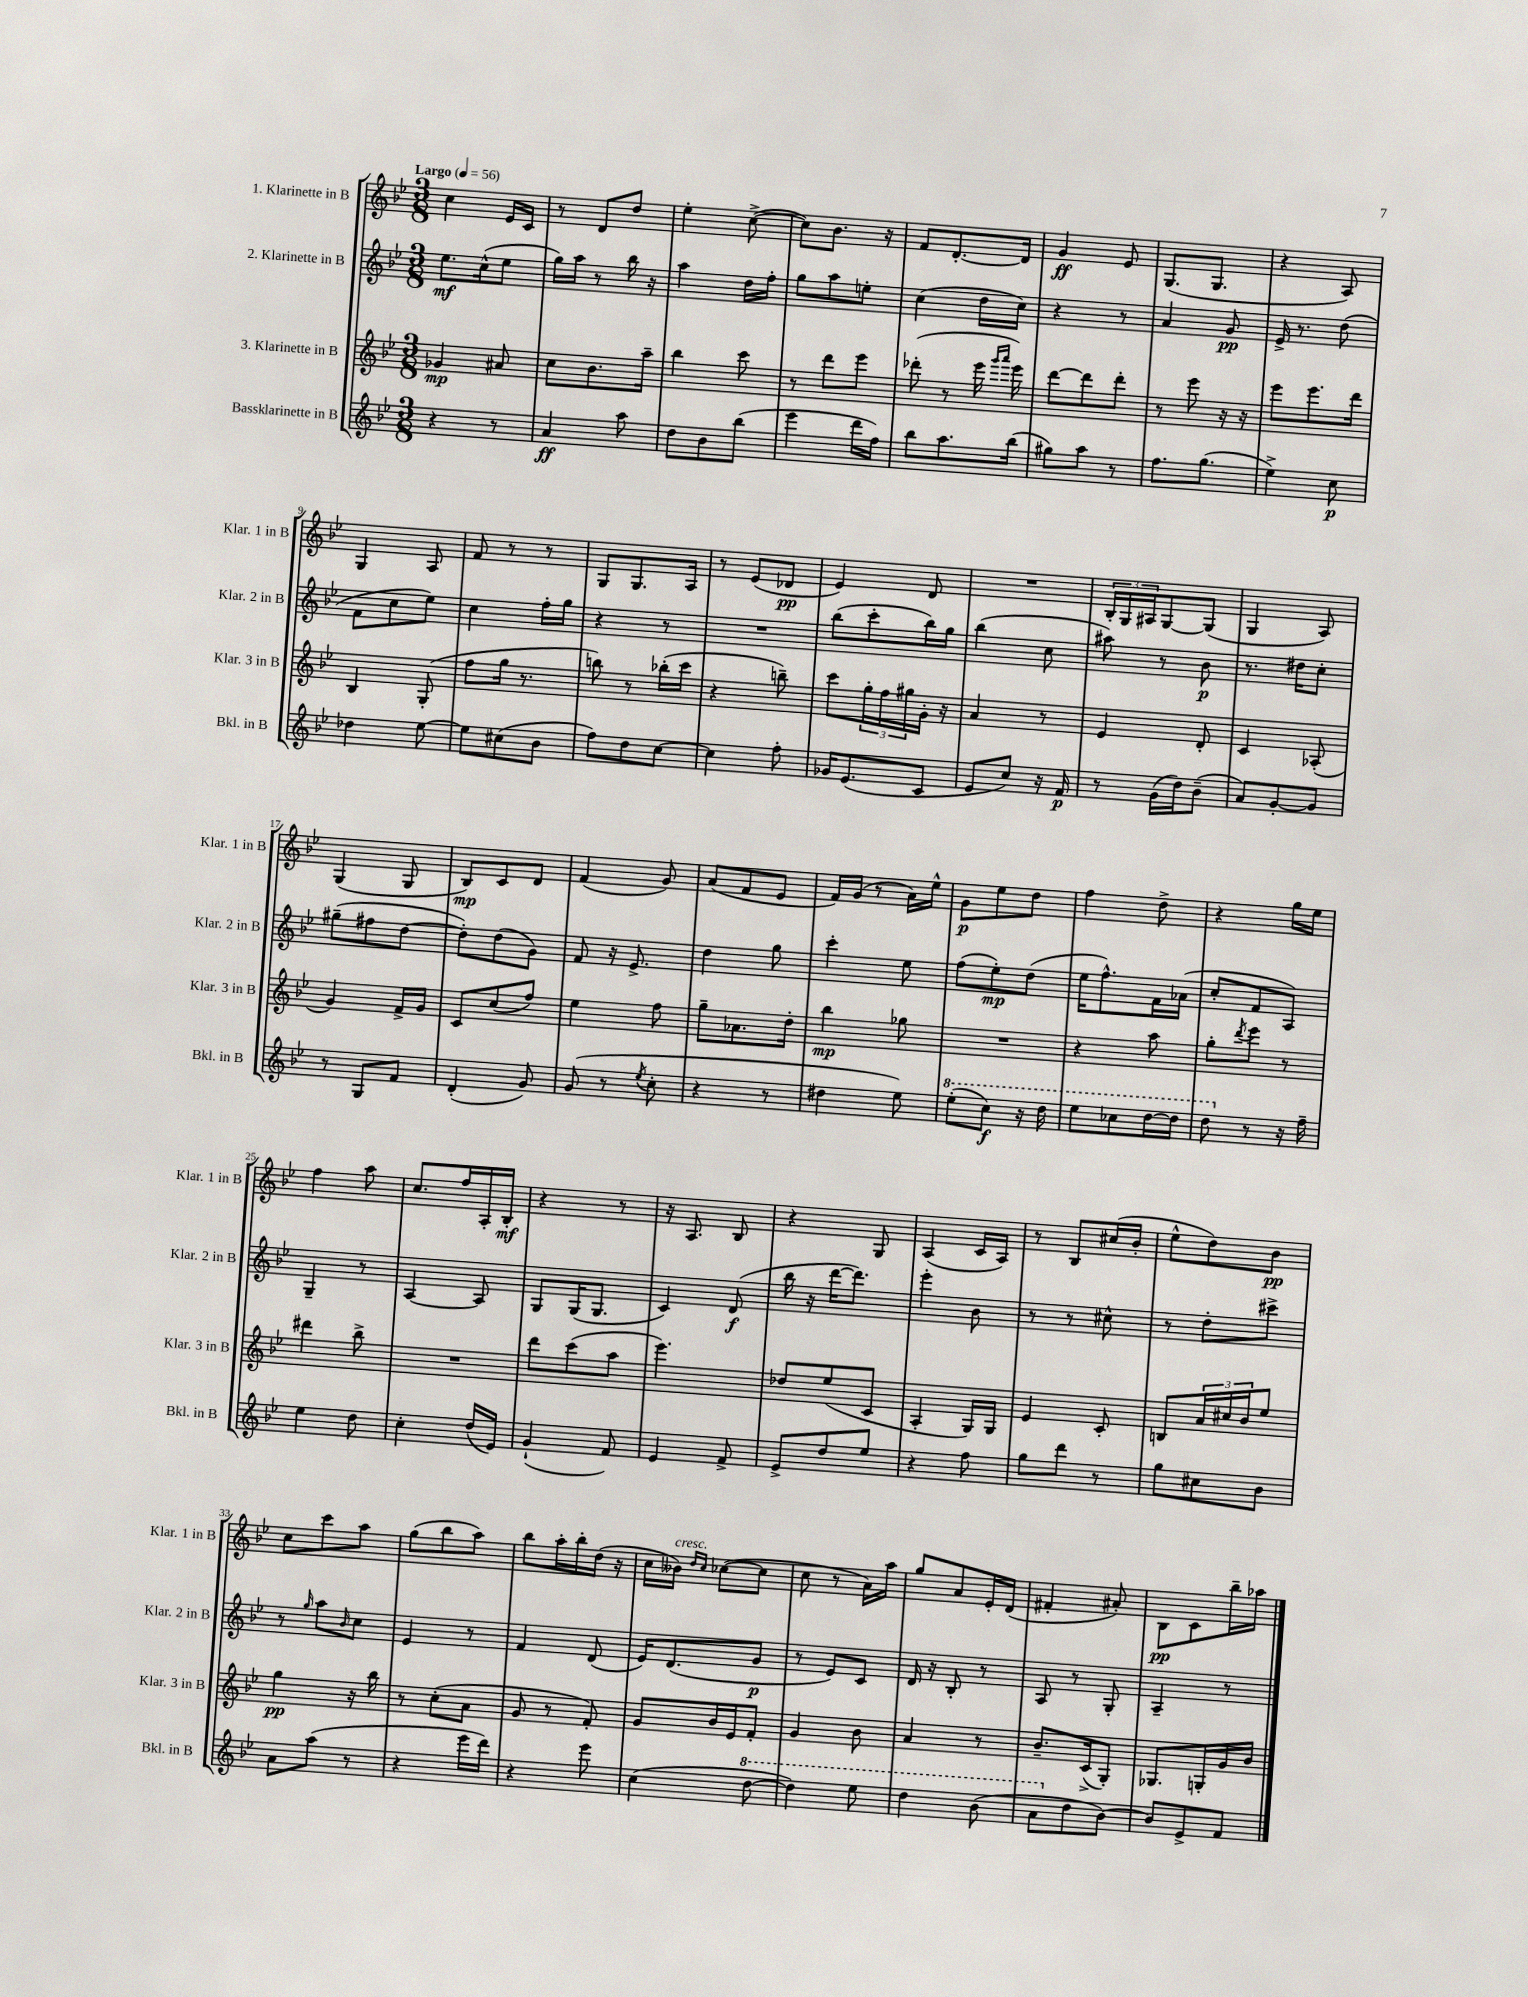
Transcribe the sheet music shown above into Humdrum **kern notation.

**kern	**kern	**kern	**kern
*staff4	*staff3	*staff2	*staff1
*clefG2	*clefG2	*clefG2	*clefG2
*k[b-e-]	*k[b-e-]	*k[b-e-]	*k[b-e-]
*M3/8	*M3/8	*M3/8	*M3/8
*MM56	*MM56	*MM56	*MM56
4r	4g-/	8.ee-\L	4cc\
.	.	(16cc^^\k	.
8r	8a#/	8ee-\J	16e-/LL
.	.	.	16c/JJ
=	=	=	=
4a/	8cc\L	16gg\LL)	8r
.	.	16aa\JJ	.
.	8.b-\	8r	8d/L
8aa\	.	16bb-\	8dd/J
.	16aa~\Jk	16r	.
=	=	=	=
8dd\L	4bb-\	4aa\	4ee-'\
8b-\	.	.	.
(8bb-\J	8ccc\	16dd\LL	([8cc^\
.	.	16ff'\JJ	.
=	=	=	=
4eee-\	8r	8gg\L	8cc\]L)
.	8ddd\L	8aa\	8.b-\J
16ddd\LL	8eee-\J	8ee'\J	.
16ff\JJ)	.	.	16r
=	=	=	=
8bb-\L	(8ddd-'\	(4cc\	8f/L
8.aa\	8r	.	[8.d'/
.	16eee-\	16dd\LL	.
.	16qqggg/LL	.	.
.	16qqaaa/JJ	.	.
(16bb-\Jk	16eee-\)	16cc\JJ)	16d/]Jk
=	=	=	=
8gg#\L)	[8ddd\L	4r	4g/
8aa\J	8ddd\]	.	.
8r	8ddd'\J	8r	8e-/
=	=	=	=
8.ff\L	8r	4a/	(8.G/L
.	8eee-\	.	.
(8.gg\J	.	.	8.G/J
.	16r	8g/	.
.	16r	.	.
=	=	=	=
4ee-^\)	8eee-\L	16e-^/	4r
.	.	8.r	.
.	8.eee-\	.	.
8cc\	.	(8dd\	8A/)
.	16ddd\Jk	.	.
=	=	=	=
4dd-\	4B-/	8f\L	4G/
.	.	8cc\	.
[8ee-\	(8G'/	8ee-\J)	8A/
=	=	=	=
8ee-\]L	8ff\L	4cc\	8f/
(8cc#\	16gg\Jk	.	8r
.	8.r	.	.
8b-\J	.	16ff'\LL	8r
.	.	16gg\JJ	.
=	=	=	=
8ff\L)	8bb\)	4r	8G/L
8dd\	8r	.	8.G/
[8cc\J	(16bb-'\LL	8r	.
.	16ccc\JJ	.	16A/Jk
=	=	=	=
4cc\]	4r	4.r	8r
.	.	.	(8e-/L
8ff'\	8bb~\)	.	8d-/J
=	=	=	=
16g-/LK	8ccc\L	(8bb-\L	4e-/)
(8.e-/	.	.	.
.	24gg'\L	8ccc'\	.
.	24ff\	.	.
.	24gg#\	.	.
8c/J	16g'\JJ	16bb-\L)	8d/
.	16r	16gg\JJ	.
=	=	=	=
8e-/L	4a/	(4bb-\	4.r
8cc/J)	.	.	.
16r	8r	8cc\	.
16f/	.	.	.
=	=	=	=
8r	4e-/	8aa#\)	24B-'/LL
.	.	.	24G/
.	.	.	24A#/J
(16g\LL	.	8r	[8G/
16dd\J)	.	.	.
(8b-~\J	8d'/	8b-\	(8G/]J
=	=	=	=
8a/L)	4c/	8.r	4G/
[8g'/	.	.	.
.	.	16dd#\LK	.
8g/]J	(8A-'/	8cc'\J	8A/)
=	=	=	=
8r	4g/)	(8gg#~\L	(4G/
8G/L	.	8ff#\	.
8f/J	16f^/LL	[8dd\J	8G/
.	16g/JJ	.	.
=	=	=	=
(4d'/	8c/L	8dd'\]L)	8B-/L)
.	(8cc/	(8dd\	8c/
8g/)	8ff/J)	8g\J)	8d/J
=	=	=	=
(8g/	4ee-\	8f/	(4f/
8r	.	16r	.
.	.	8.e-^/	.
8qee-/	.	.	.
8cc'\	8ff\	.	8g/)
=	=	=	=
4r	8gg~\L	4dd\	(8a/L
.	8.a-\	.	8f/
8r	.	8gg\	8e-/J
.	16dd'\Jk	.	.
=	=	=	=
4dd#\	4bb-\	4ccc'\	16f/LL)
.	.	.	(16g/JJ
.	.	.	8r
8ee-\)	8gg-\	8ee-\	16a\LL)
.	.	.	16ee-^^\JJ
=	=	=	=
(8eee-'\L	4.r	(8ff\L	8g\L
8ccc\J)	.	8ee-'\)	8ee-\
16r	.	(8dd\J	8dd\J
16ddd\	.	.	.
=	=	=	=
8eee-\L	4r	16ee-\LK	4ff\
.	.	8.ff^^\)	.
8ccc-\	.	.	.
[16ddd\L	8aa\	16f\L	8dd^\
16ddd\]JJ	.	(16a-\JJ	.
=	=	=	=
8ddd\	8gg'\L	8cc'/L	4r
.	8qddd/	.	.
8r	8eee-\J	8f/	.
16r	8r	8A/J)	16gg\LL
16ff~\	.	.	16ee-\JJ
=	=	=	=
4ee-\	4ddd#\	4G~/	4ff\
8dd\	8bb-^\	8r	8aa\
=	=	=	=
4cc'\	4.r	[4A/	8.cc/L
.	.	.	16ff/L
(16dd/LL	.	8A/]	16A'/
16e-/JJ)	.	.	16B-'/JJ
=	=	=	=
(4g`/	8ddd\L	8G/L	4r
.	(8ccc\	(16G/K	.
.	.	8.G/J	.
8f/)	8aa\J	.	8r
=	=	=	=
4e-/	4.eee-\)	4c/)	16r
.	.	.	8.A/
8f^/	.	(8d/	8B-/
=	=	=	=
8e-^/L	8dd-/L	16bb-\	4r
.	.	16r	.
8dd/	(8ee-/	[16ddd\LK	.
.	.	8.ddd\]J)	.
8ee-/J	8c/J	.	8G/
=	=	=	=
4r	4A'/	4eee-'\	(4A/
8ff\	16G/LL)	8b-\	16c/LL
.	16G/JJ	.	16A/JJ)
=	=	=	=
8gg\L	4e-/	8r	8r
8ddd\J	.	8r	8B-/L
8r	8c'/	8cc#^^\	(16cc#/L
.	.	.	16b-'/JJ
=	=	=	=
8gg\L	8B/L	8r	8ee-^^\L
8cc#\	24a/L	8dd'\L	8dd\)
.	24cc#/	.	.
.	24b-/J	.	.
8b-\J	8ee-/J	8ccc#^\J	8b-\J
=	=	=	=
8a\L	4gg\	8r	8cc\L
.	.	16qqgg/	.
(8aa\J	.	8aa\L	8ccc\
.	.	16qqb-/	.
8r	16r	8cc\J	8aa\J
.	16bb-\	.	.
=	=	=	=
4r	8r	4e-/	(8gg\L
.	(8cc'\L	.	8bb-\
16eee-\LL	8a\J	8r	8aa\J)
16ddd\JJ)	.	.	.
=	=	=	=
4r	8g/	4f/	8bb-\L
.	8r	.	16aa'\L
.	.	.	16bb-'\
8eee-\	8f'/)	(8d/	(16dd\JJ
.	.	.	16r
=	=	=	=
(4cc\	8g/L	16e-/LK)	16cc\LL
.	.	(8.d/	16b--\JJ)
.	.	.	16qqdd/LL
.	.	.	16qqcc/JJ
.	16b-/L	.	([8cc-\L
.	16e-/J	.	.
[8ddd\	8f'/J	8g/J	8cc-\]J
=	=	=	=
4ddd\])	4g/	8r	8cc\
.	.	8e-/L)	8r
8eee-\	8b-\	8c/J	16a\LL)
.	.	.	16aa\JJ
=	=	=	=
4ddd\	4a/	16d/	8gg/L
.	.	16r	.
.	.	8B-'/	8a/
(8bb-\	8r	8r	16e-'/L
.	.	.	(16d/JJ
=	=	=	=
8aa\L	8.b-~/L	8A/	4f#'/
8dd\	.	8r	.
.	(16c^/k	.	.
[8b-\J)	8G'/J)	8G'/	8a#'/)
=	=	=	=
8b-/]L	8.G-/L	4A~/	8B-\L
8e-^/	.	.	8c\
.	16G'/L	.	.
8f/J	16g/	8r	16bb-~\L
.	16b-/JJ	.	16aa-\JJ
==	==	==	==
*-	*-	*-	*-
